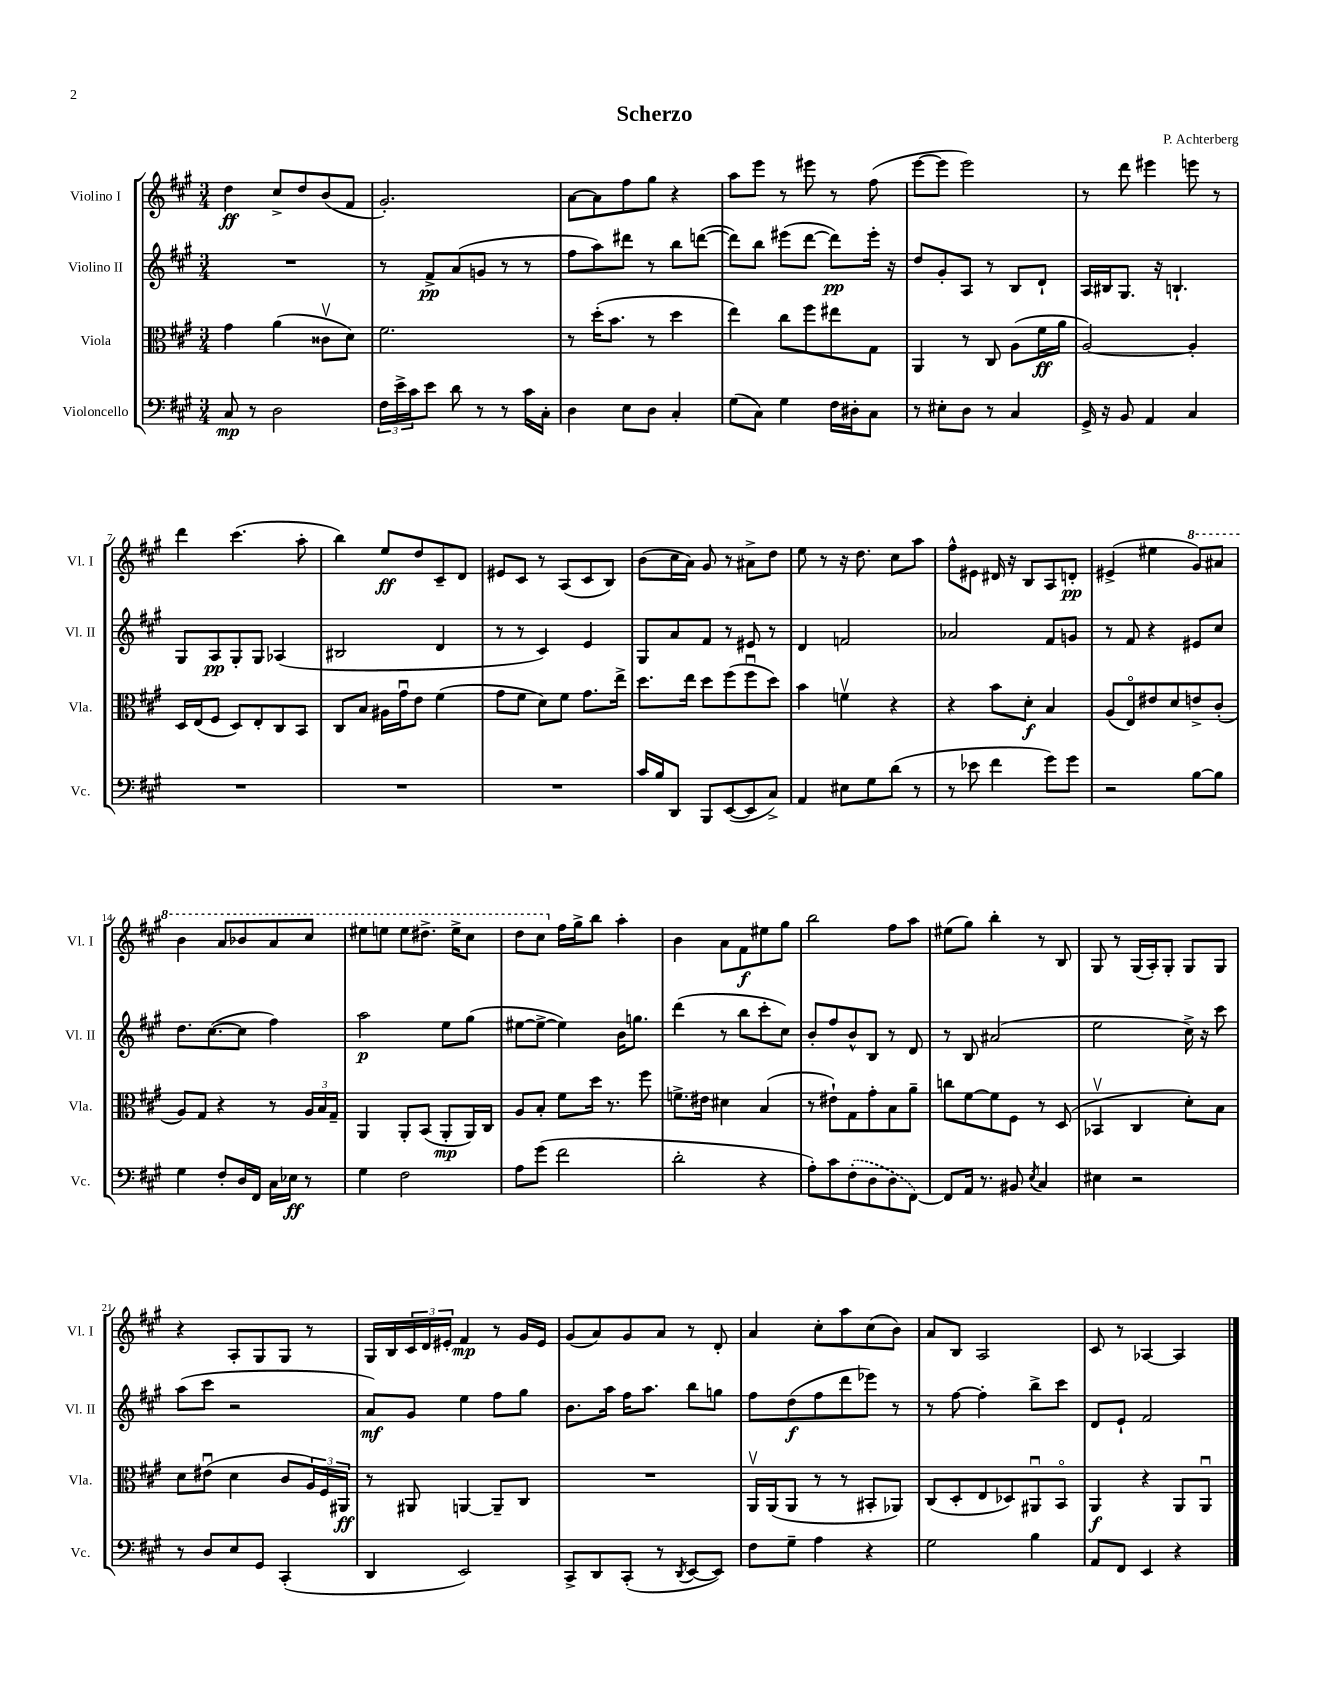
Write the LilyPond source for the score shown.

\header { title = "Scherzo" composer = "P. Achterberg" }
<<
\new StaffGroup <<
\new Staff = "s0" \with { instrumentName = "Violino I" shortInstrumentName = "Vl. I" } {
    \clef treble \key a \major \numericTimeSignature \time 3/4
    d''4\ff cis''8-> d''8 b'8( fis'8 |
    gis'2.-.) |
    a'8~ a'8 fis''8 gis''8 r4 |
    a''8 e'''8 r8 eis'''8 r8 fis''8( |
    e'''8~ e'''8 e'''2) |
    r8 d'''8 eis'''4 e'''8 r8 |
    d'''4 cis'''4.( a''8-. |
    b''4) e''8\ff d''8 cis'8-- d'8 |
    eis'8 cis'8 r8 a8( cis'8 b8) |
    b'8( cis''16 a'16) gis'8 r8 ais'8-> d''8 |
    e''8 r8 r16 d''8. cis''8 a''8 |
    fis''8-^ eis'8 dis'16 r16 b8 a8 d'8-.\pp |
    eis'4->( eis''4 \ottava #1 gis''8) ais''8 |
    b''4 a''8 bes''8 a''8 cis'''8 |
    eis'''8 e'''8 e'''8 dis'''8.-> e'''16-> cis'''8 |
    d'''8 cis'''8 \ottava #0 fis''16 gis''16-> b''8 a''4-. |
    b'4 a'8 fis'8\f eis''8 gis''8 |
    b''2 fis''8 a''8 |
    eis''8( gis''8) b''4-. r8 b8 |
    gis8 r8 gis16( a16-.) gis8-. gis8 gis8 |
    r4 a8-. gis8 gis8 r8 |
    gis16 b16 \tuplet 3/2 { cis'16 d'16 eis'16-. } fis'4\mp r8 gis'16 eis'16 |
    gis'8( a'8) gis'8 a'8 r8 d'8-. |
    a'4 cis''8-. a''8 cis''8( b'8) |
    a'8 b8 a2 |
    cis'8 r8 aes4~ aes4 \bar "|." |
}
\new Staff = "s1" \with { instrumentName = "Violino II" shortInstrumentName = "Vl. II" } {
    \clef treble \key a \major \numericTimeSignature \time 3/4
    R2. |
    r8 fis'8->\pp a'8( g'8 r8 r8 |
    fis''8 a''8) dis'''8 r8 b''8 d'''8~( |
    d'''8) b''8 eis'''8( d'''8~ d'''8\pp) eis'''16-. r16 |
    d''8 gis'8-. a8 r8 b8 d'8-! |
    a16 bis16 gis8. r16 b4.-! |
    gis8 a8\pp gis8-. gis8 aes4( |
    bis2 d'4 |
    r8 r8 cis'4) e'4 |
    gis8 a'8 fis'8 r8 eis'8 r8 |
    d'4 f'2 |
    aes'2 fis'8 g'8 |
    r8 fis'8 r4 eis'8 cis''8 |
    d''8. cis''8.~( cis''8 fis''4) |
    a''2\p e''8 gis''8( |
    eis''8~ eis''8~-> eis''4) b'16 g''8. |
    d'''4( r8 b''8 cis'''8-. cis''8) |
    b'8-. fis''8 b'8-^ b8 r8 d'8 |
    r8 b8 ais'2( |
    e''2 cis''16->) r16 cis'''8 |
    a''8( cis'''8 r2 |
    a'8\mf) gis'8 e''4 fis''8 gis''8 |
    b'8. a''16 fis''16 a''8. b''8 g''8 |
    fis''8 d''8\f( fis''8 d'''8 ees'''8) r8 |
    r8 fis''8~ fis''4-. b''8-> cis'''8 |
    d'8 e'8-! fis'2 \bar "|." |
}
\new Staff = "s2" \with { instrumentName = "Viola" shortInstrumentName = "Vla." } {
    \clef alto \key a \major \numericTimeSignature \time 3/4
    gis'4 a'4( cisis'8\upbow d'8) |
    fis'2. |
    r8 d''16-.( b'8. r8 d''4 |
    e''4) cis''8 fis''8 eis''8 gis8 |
    a,4 r8 cis8 a8( fis'16\ff a'16 |
    a2~) a4-. |
    d16 e16( fis8 d8) e8-. cis8 b,8 |
    cis8 b8 ais16 gis'16\downbow e'8 fis'4( |
    gis'8 fis'8 d'8) fis'8 gis'8. e''16-> |
    d''8. e''16 d''8 fis''8( fis''8\downbow d''8) |
    b'4 f'4\upbow r4 |
    r4 b'8 d'8-.\f b4 |
    a8( e8\flageolet) eis'8 d'8 e'8-> cis'8-.( |
    a8) gis8 r4 r8 \tuplet 3/2 { a16 b16 gis16-- } |
    a,4 a,8-. b,8( a,8-.\mp a,16) cis16 |
    a8 b8-. fis'8 d''16 r8. fis''8 |
    f'8.-> eis'16 dis'4 b4( |
    r8 eis'8-!) gis8 gis'8-. b8 a'8-- |
    c''8 fis'8~ fis'8 fis8 r8 d8( |
    bes,4\upbow cis4 d'8-.) b8 |
    d'8 eis'8\downbow( d'4 cis'8 \tuplet 3/2 { a16) fis16 ais,16\ff } |
    r8 ais,8 a,4~ a,8-- cis8 |
    R2. |
    a,16\upbow a,16( a,8 r8 r8 bis,8-. aes,8) |
    cis8( d8-. e8 des8) ais,8\downbow b,8\flageolet |
    a,4\f r4 a,8 a,8\downbow \bar "|." |
}
\new Staff = "s3" \with { instrumentName = "Violoncello" shortInstrumentName = "Vc." } {
    \clef bass \key a \major \numericTimeSignature \time 3/4
    cis8\mp r8 d2 |
    \tuplet 3/2 { fis16 e'16-> cis'16 } e'8 d'8 r8 r8 cis'16 cis16-. |
    d4 e8 d8 cis4-. |
    gis8( cis8) gis4 fis16 dis16-. cis8 |
    r8 eis8-. d8 r8 cis4 |
    gis,16-> r16 b,8 a,4 cis4 |
    R2. |
    R2. |
    R2. |
    cis'16 b16 d,8 b,,8 e,8~( e,8 cis8->) |
    a,4 eis8 gis8 d'8( r8 |
    r8 ees'8 fis'4 gis'8) gis'8 |
    r2 b8~ b8 |
    gis4 fis8-. d16 fis,16 cis16 ees16\ff r8 |
    gis4 fis2 |
    a8 gis'8( fis'2 |
    d'2-. r4 |
    a8-.) cis'8 \once \slurDashed fis8-.( d8 d8 fis,8~) |
    fis,8 a,16 r8. bis,8 \acciaccatura { e8 } cis4 |
    eis4 r2 |
    r8 d8 e8 gis,8 cis,4-.( |
    d,4 e,2) |
    cis,8-> d,8 cis,8-.( r8 \acciaccatura { d,8 } e,8~ e,8) |
    fis8 gis8-- a4 r4 |
    gis2 b4 |
    a,8 fis,8 e,4 r4 \bar "|." |
}
>>
>>
